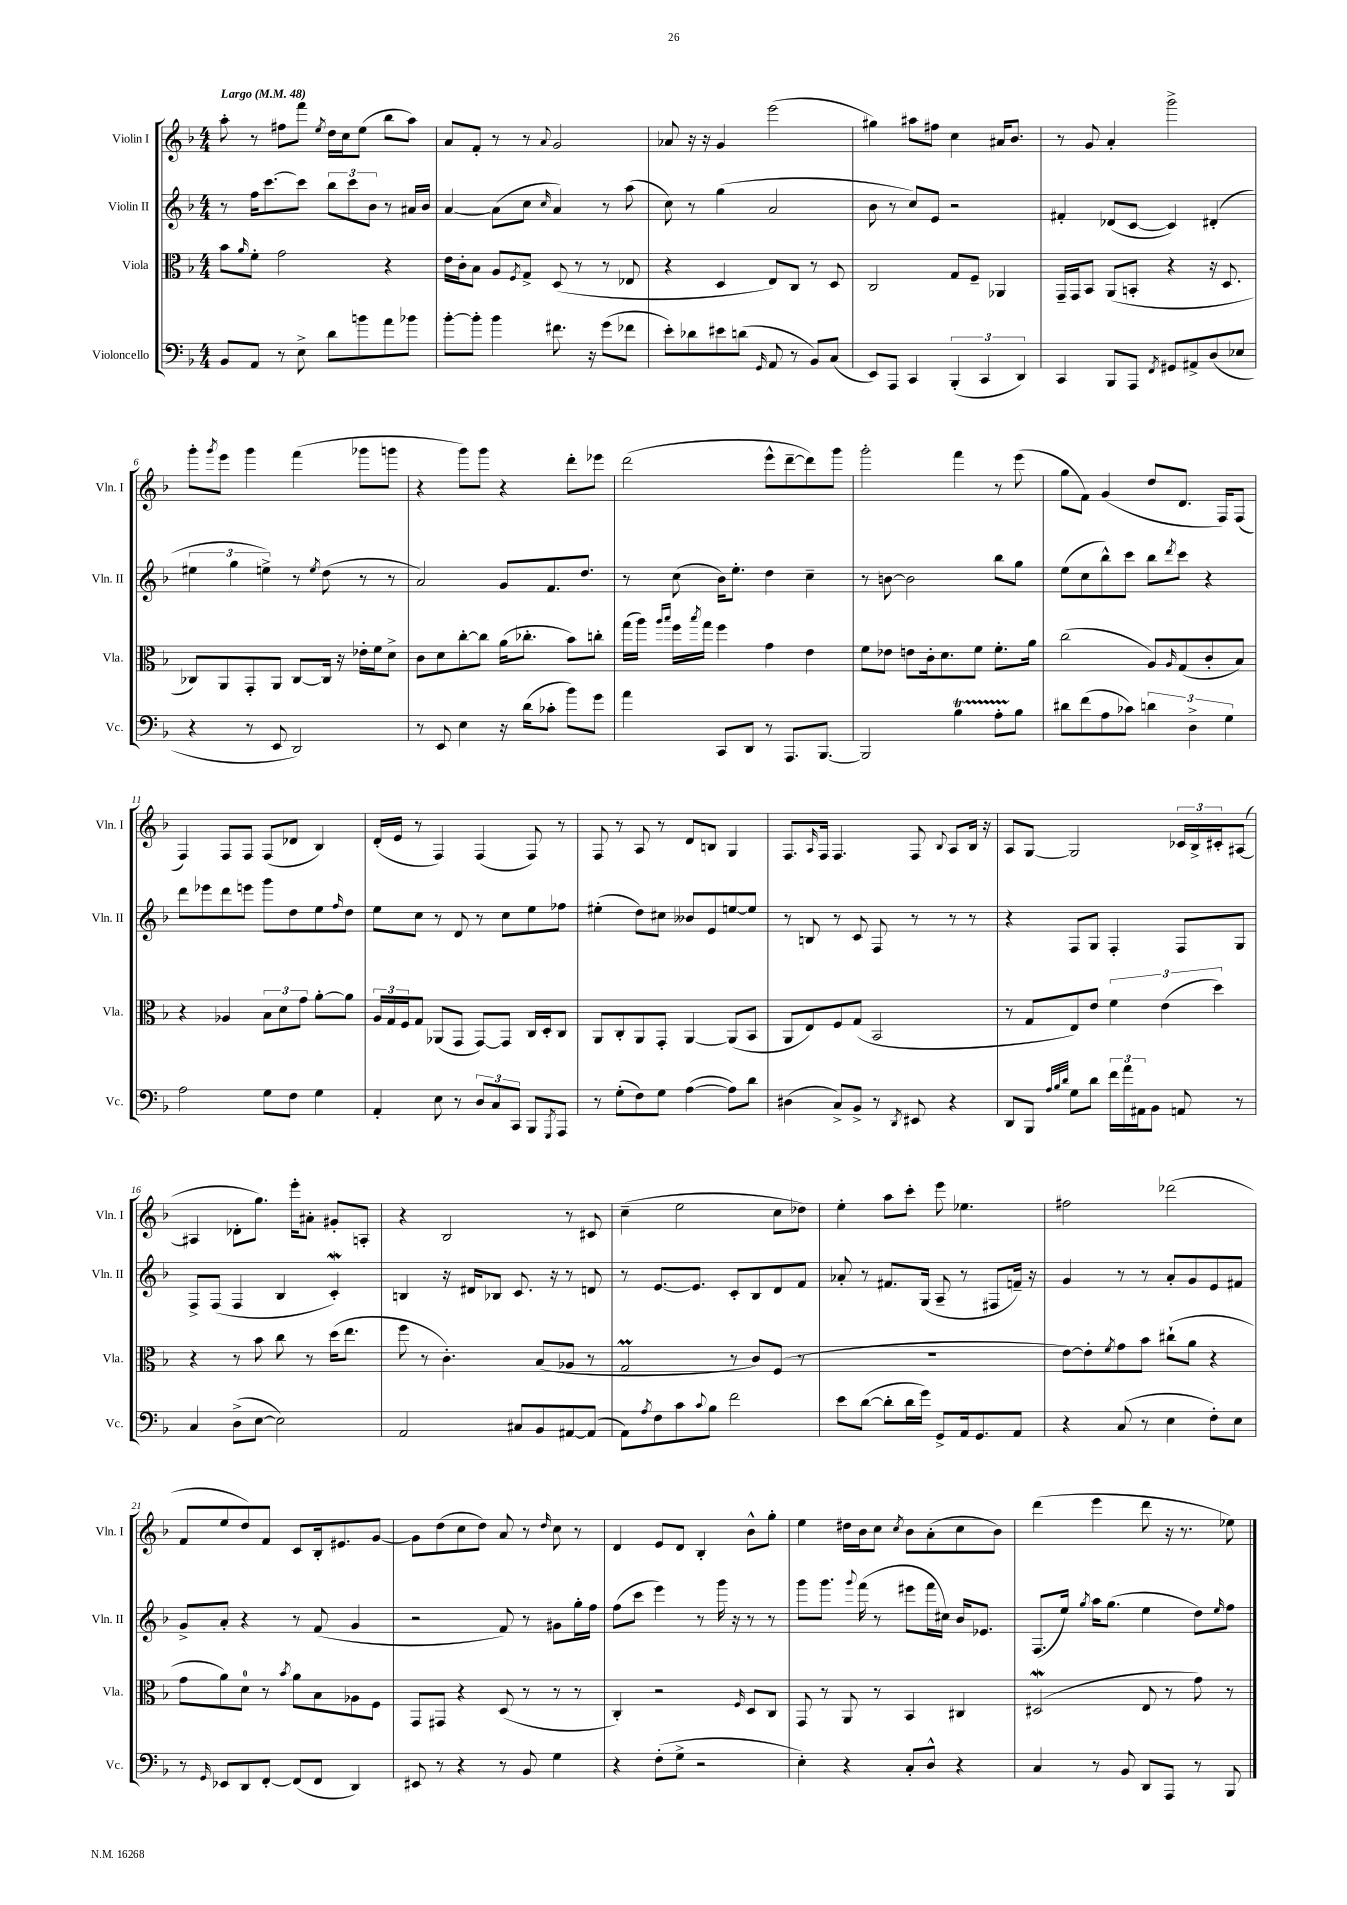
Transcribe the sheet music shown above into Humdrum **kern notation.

**kern	**kern	**kern	**kern
*part4	*part3	*part2	*part1
*staff4	*staff3	*staff2	*staff1
*I"Violoncello	*I"Viola	*I"Violin II	*I"Violin I
*I'Vc.	*I'Vla.	*I'Vln. II	*I'Vln. I
*clefF4	*clefC3	*clefG2	*clefG2
*k[b-]	*k[b-]	*k[b-]	*k[b-]
*M4/4	*M4/4	*M4/4	*M4/4
*MM48	*MM48	*MM48	*MM48
=1	=1	=1	=1
!	!	!	!LO:TX:a:B:t=Largo
8BB-/L	8b-\L	8r	8aa'\
.	16qqa/	.	.
8AA/J	8f'\J	16ff\KL	8r
.	.	[8.ccc\	.
8r	2g\	.	8ff#X\L
8E^\	.	8ccc\J]	8fff\J
.	.	.	8qee/
8d\L	.	12bb-\L	16dd\LL
.	.	.	16cc\J
.	.	12ccc\	.
8bn\	.	.	(8ee\J
.	.	12b-\J	.
8a\	4r	8r	8bb-\L
8b-X\J	.	16a#X/LL	8aa\J)
.	.	16b-/JJ	.
=2	=2	=2	=2
[8b-'\L	16e\LL	[4a/	8a/L
.	16c'\J	.	.
8b-'\J]	8B-\J	.	8f'/J
4b-\	8A/L	(8a\L]	8r
.	8qF/	.	.
.	8G^/J	8cc\J	8r
.	.	16qqcc/	8qqa/
8.f#X\	(8D/	4a/)	2g/
.	8r	.	.
16r	.	.	.
(8g\L	8r	8r	.
8f-X\J	8E-X/	(8aa\	.
=3	=3	=3	=3
8e'\L)	4r	8cc\)	8a-X/
8d-X\	.	8r	16r
.	.	.	16r
8e#X\	4D/	(4gg\	4g/
(8dn\J	.	.	.
16qqGG/	.	.	.
8AA/	8E/L)	2a/	(2eee\
8r	8C/J	.	.
8BB-/L)	8r	.	.
(8C/J	8D/	.	.
=4	=4	=4	=4
8EE/L)	2C/	8b-\	4gg#X\)
8AAA/J	.	8r	.
4CC/	.	8cc/L)	8aa#X\L
.	.	8e/J	8ff#X\J
(6BBB-'/	8G/L	2r	4cc\
.	8F~/J	.	.
6CC/	.	.	.
.	4AA-X/	.	16a#X/KL
.	.	.	8.b-/J
6DD/)	.	.	.
=5	=5	=5	=5
4CC/	16GG~/LL	4f#X'/	8r
.	16GG/J	.	.
.	8BB-/J	.	8g/
8BBB-/L	(8AA/L	(8d-X/L	4a'/
8AAA/J	8BBn'/J	[8c/J	.
8qFF/	.	.	.
8GG#X/L	4r	4c/])	2ggg^\
8AA#X^/	.	.	.
(8D/	16r	(4d#X'/	.
.	8.D/	.	.
8E-X/J	.	.	.
!!LO:LB:g=z
=6	=6	=6	=6
4r	8C-X/L)	6ee#X\	8ggg'\L
.	.	.	8qggg/
.	8AA/	.	8eee\J
.	.	6gg\	.
8r	8GG'/	.	4ggg\
.	.	6een^\)	.
8EE/	8AA/J	.	.
2DD/)	[8C-/L	8r	(4fff\
.	.	8qee/	.
.	16C-/Jk]	(8dd\	.
.	16r	.	.
.	16e-X'\LL	8r	8ggg-X\L
.	16f\J	.	.
.	8d^\J	8r	8gggn\J
=7	=7	=7	=7
8r	8c\L	2a/)	4r
8EE/	8d\	.	.
4E\	[8cc'\	.	8ggg\L)
.	8cc\J]	.	8ggg\J
16r	(16a\KL	8g/L	4r
(16d\KL	8.cc-X'\J	.	.
8c-X'\J	.	8.f/	.
8b-\L)	8b-\L)	.	8ddd'\L
.	.	8.dd/J	.
8g\J	8ccn'\J	.	8eee-X\J
=8	=8	=8	=8
4a\	(16gg\LL	8r	(2ddd\
.	16aa\JJ)	.	.
.	16qqaa/LL	.	.
.	16qqbb-/JJ	.	.
.	16ff\LL	(8cc\	.
.	8qbb-/	.	.
.	16gg\JJ	.	.
8CC/L	4ff\	16b-\KL)	.
.	.	8.ee'\J	.
8DD/J	.	.	.
8r	4g\	4dd\	8eee^^\L
8.AAA/L	.	.	[8ddd~\
.	4e\	4cc~\	8ddd\])
[8.BBB-/J	.	.	.
.	.	.	8ggg\J
=9	=9	=9	=9
2BBB-/]	8f\L	8r	2ggg'\
.	8e-X\J	[8bn\	.
.	8en\L	2b\]	.
.	16c'\k	.	.
.	8.d\	.	.
4B-T\	.	.	4fff\
.	8f\J	.	.
8ATTT'\L	8.f'\L	8bb-\L	8r
8B-\J	.	8gg\J	(8eee\
.	16a\Jk	.	.
=10	=10	=10	=10
8d#X\L	(2cc\	(8ee\L	8gg\L
(8f\	.	8cc\	8f\J)
8A\	.	8bb-^^\)	(4g/
8c-X\J)	.	8ccc\J	.
6dn\	8A/L)	8bb-\L	8dd/L
.	16qqA/	8qddd/	.
.	(8G/	8ccc\J	8.d/J
6D^\	.	.	.
.	8c'/	4r	.
.	.	.	16F/KL)
6G\	.	.	.
.	8B-/J)	.	(8F/J
!!LO:LB:g=z
=11	=11	=11	=11
2A\	4r	8ddd\L	4F/)
.	.	8eee-X\	.
.	4A-X/	8ddd\	8F/L
.	.	8eeen\J	8F/J
8G\L	12B-\L	8ggg\L	(8F/L
.	12d\	.	.
8F\J	.	8dd\	8d-X/J
.	12g\J	.	.
4G\	[8a'\L	8ee\	4B-/)
.	.	16qqff/	.
.	8a\J]	8dd\J	.
=12	=12	=12	=12
4AA'/	24A/LL	8ee\L	(16d'/LL
.	24G/	.	.
.	.	.	16e/JJ
.	24F/J	.	.
.	8G/J	8cc\J	8r
8E\	(8AA-X/L	8r	4F/)
8r	8GG/J	8d/	.
12D/L	[8GG/L)	8r	(4F/
12C/	.	.	.
.	8GG/J]	8cc\L	.
12CC/J	.	.	.
8BBB-/L	16C/LL	8ee\	8F/)
.	16D'/J	.	.
8qGGG/	.	.	.
8AAA/J	8C/J	8ff-X\J	8r
=13	=13	=13	=13
8r	8AA/L	(4ee#X'\	8F/
(8G'\L	8C'/	.	8r
8F\)	8AA/	8dd\L)	8A/
8G\J	8GG'/J	8cc#X\J	8r
([4A\	[4AA/	8b--X/L	8d/L
.	.	8e/	8Bn/J
8A\L])	(8AA/L]	[8een/	4G/
8d\J	8BB-/J	8ee/J]	.
=14	=14	=14	=14
(4D#X\	8AA/L	8r	8.F/L
.	8E/)	8Bn/	.
.	.	.	16qqA/
.	.	.	16F/Jk
8C^/L)	8F/	8r	4.F/
8BB-^/J	(8G/J	8c/	.
8r	2BB-/	8F/	.
8qDD/	.	.	.
8EE#X/	.	8r	8F/
.	.	.	8qqB-/
4r	.	8r	8A/L
.	.	8r	16B-/Jk
.	.	.	16r
=15	=15	=15	=15
8DD/L	8r	4r	8A/L
8BBB-/J	8G/L	.	[8G/J
32qqA/LLL	.	.	.
32qqB-/	.	.	.
32qqd/JJJ	.	.	.
8G\L	8E/)	8F/L	2G/]
8d\J	8e/J	8G/J	.
24f\LL	6f\	4F'/	.
24a\	.	.	.
24AA#X\J	.	.	.
8BB-\J	.	.	.
.	(6e\	.	.
8AAn/	.	8F/L	24c-X/LL
.	.	.	24B-^/
.	6dd\)	.	24c#X'/J
8r	.	8G/J	([8A#X/J
!!LO:LB:g=z
=16	=16	=16	=16
4C/	4r	8F^/L	4A#X/]
.	.	(8F/J	.
(8D^\L	8r	4F/	8d-X'\L
[8E\J	8b-\	.	8.gg\J)
2E\])	8cc\	4B-/	.
.	.	.	16eee'\KL
.	8r	.	8a#X'\J
.	(16dd\KL	4cW'/)	8g#X'/L
.	8.ee\J	.	.
.	.	.	8An'/J
=17	=17	=17	=17
2AA/	8ff\	4Bn/	4r
.	8r	.	.
.	4.c'\)	16r	2B-/
.	.	16d#X/KL	.
.	.	8B-X/J	.
8C#X/L	.	8.c/	.
8BB-/	(8B-/L	.	.
.	.	16r	.
[8AA#X/	8A-X/J	8r	8r
(8AA#/J]	8r	8dn/	8c#X/
=18	=18	=18	=18
8AA\L)	2GM/	8r	(4cc~\
8qA/	.	.	.
8F\	.	[8.e/L	.
8c\	.	.	2ee\
.	.	8.e/J]	.
8qqc/	.	.	.
8B-\J	.	.	.
2f\	8r	8c'/L	.
.	8c/L)	8B-/	.
.	(8F/J	8d/	8cc\L
.	8r	8f/J	8dd-X\J)
=19	=19	=19	=19
8e\L	1r	8a-X'/	4ee'\
([8d\J	.	8r	.
8d'\L]	.	8.f#X/L	8aa\L
16d\L	.	.	8ccc'\J
16g\JJ)	.	(16G/Jk	.
8GG^/L	.	8A~/	8eee\
16AA/k	.	8r	4.ee-X\
8.GG/	.	.	.
.	.	8F#X/L	.
8AA/J	.	16fn~/Jk)	.
.	.	16r	.
=20	=20	=20	=20
4r	[8e\L)	4g/	2ff#X\
.	8e'\]	.	.
.	8qf/	.	.
(8C/	8g\	8r	.
8r	8b-\J	8r	.
4E\	(8cc#X`\L	8a'/L	(2ddd-X\
.	8a\J	8g/	.
8F'\L)	4r	8e/	.
8E\J	.	8f#X/J	.
!!LO:LB:g=z
=21	=21	=21	=21
8r	8g\L	8g^/L	8f/L
16qqGG/	.	.	.
8EE-X/L	8a\)	8a'/J	8ee/
8DD/	8d\J	4r	8dd/)
[8FF'/J	8r	.	8f/J
.	8qb-/	.	.
(8FF/L]	8a\L	8r	8c/L
8FF/J	8B-\	(8f/	16B-'/k
.	.	.	8.e#X/
4DD/)	8A-X\	4g/	.
.	8F\J	.	[8g/J
=22	=22	=22	=22
8EE#X/	8GG/L	2r	8g\L]
8r	8GG#X/J	.	(8dd\
4r	4r	.	8cc\
.	.	.	8dd\J)
8r	(8D/	8f/)	8a/
8BB-/	8r	8r	8r
.	.	.	16qqdd/
4G\	8r	8g#X\L	8cc\
.	8r	16gg'\L	8r
.	.	16ff\JJ	.
=23	=23	=23	=23
4r	4C'/)	(8ff\L	4d/
.	.	8ccc\J	.
(8F'\L	2r	4eee\)	8e/L
8G^\J	.	.	8d/J
2r	.	8r	4B-'/
.	.	16ggg\	.
.	.	16r	.
.	16qqF/	.	.
.	8D/L	8r	8b-^^\L
.	8C/J	8r	8gg'\J
=24	=24	=24	=24
4E'\)	8GG/	8ggg\L	4ee\
.	8r	8.ggg\J	.
4r	8AA/	.	16dd#X\LL
.	.	8qqggg/	.
.	.	(16fff\	16b-\J
.	8r	8r	8cc\J
.	.	.	8qcc/
8C'/L	4BB-/	8eee#X\L	8b-\L
8D^^/J	.	16fff\L	(8a'\
.	.	16cc#X\JJ)	.
4r	4C#X/	16b-/KL	8cc\
.	.	8.e-X/J	.
.	.	.	8b-\J)
=25	=25	=25	=25
4C/	(2D#XW/	(8.F/L	(4ddd\
.	.	16ee/Jk)	.
.	.	8qgg/	.
8r	.	16aa\KL	4eee\
.	.	(8.gg\J	.
8BB-/	.	.	.
8DD/L	8E/	4ee\	8ddd\
8AAA/J	8r	.	16r
.	.	.	8.r
8r	8g\)	8dd\L)	.
.	.	16qqee/	.
8BBB-/	8r	8ff\J	8ee-X\)
==	==	==	==
*-	*-	*-	*-
